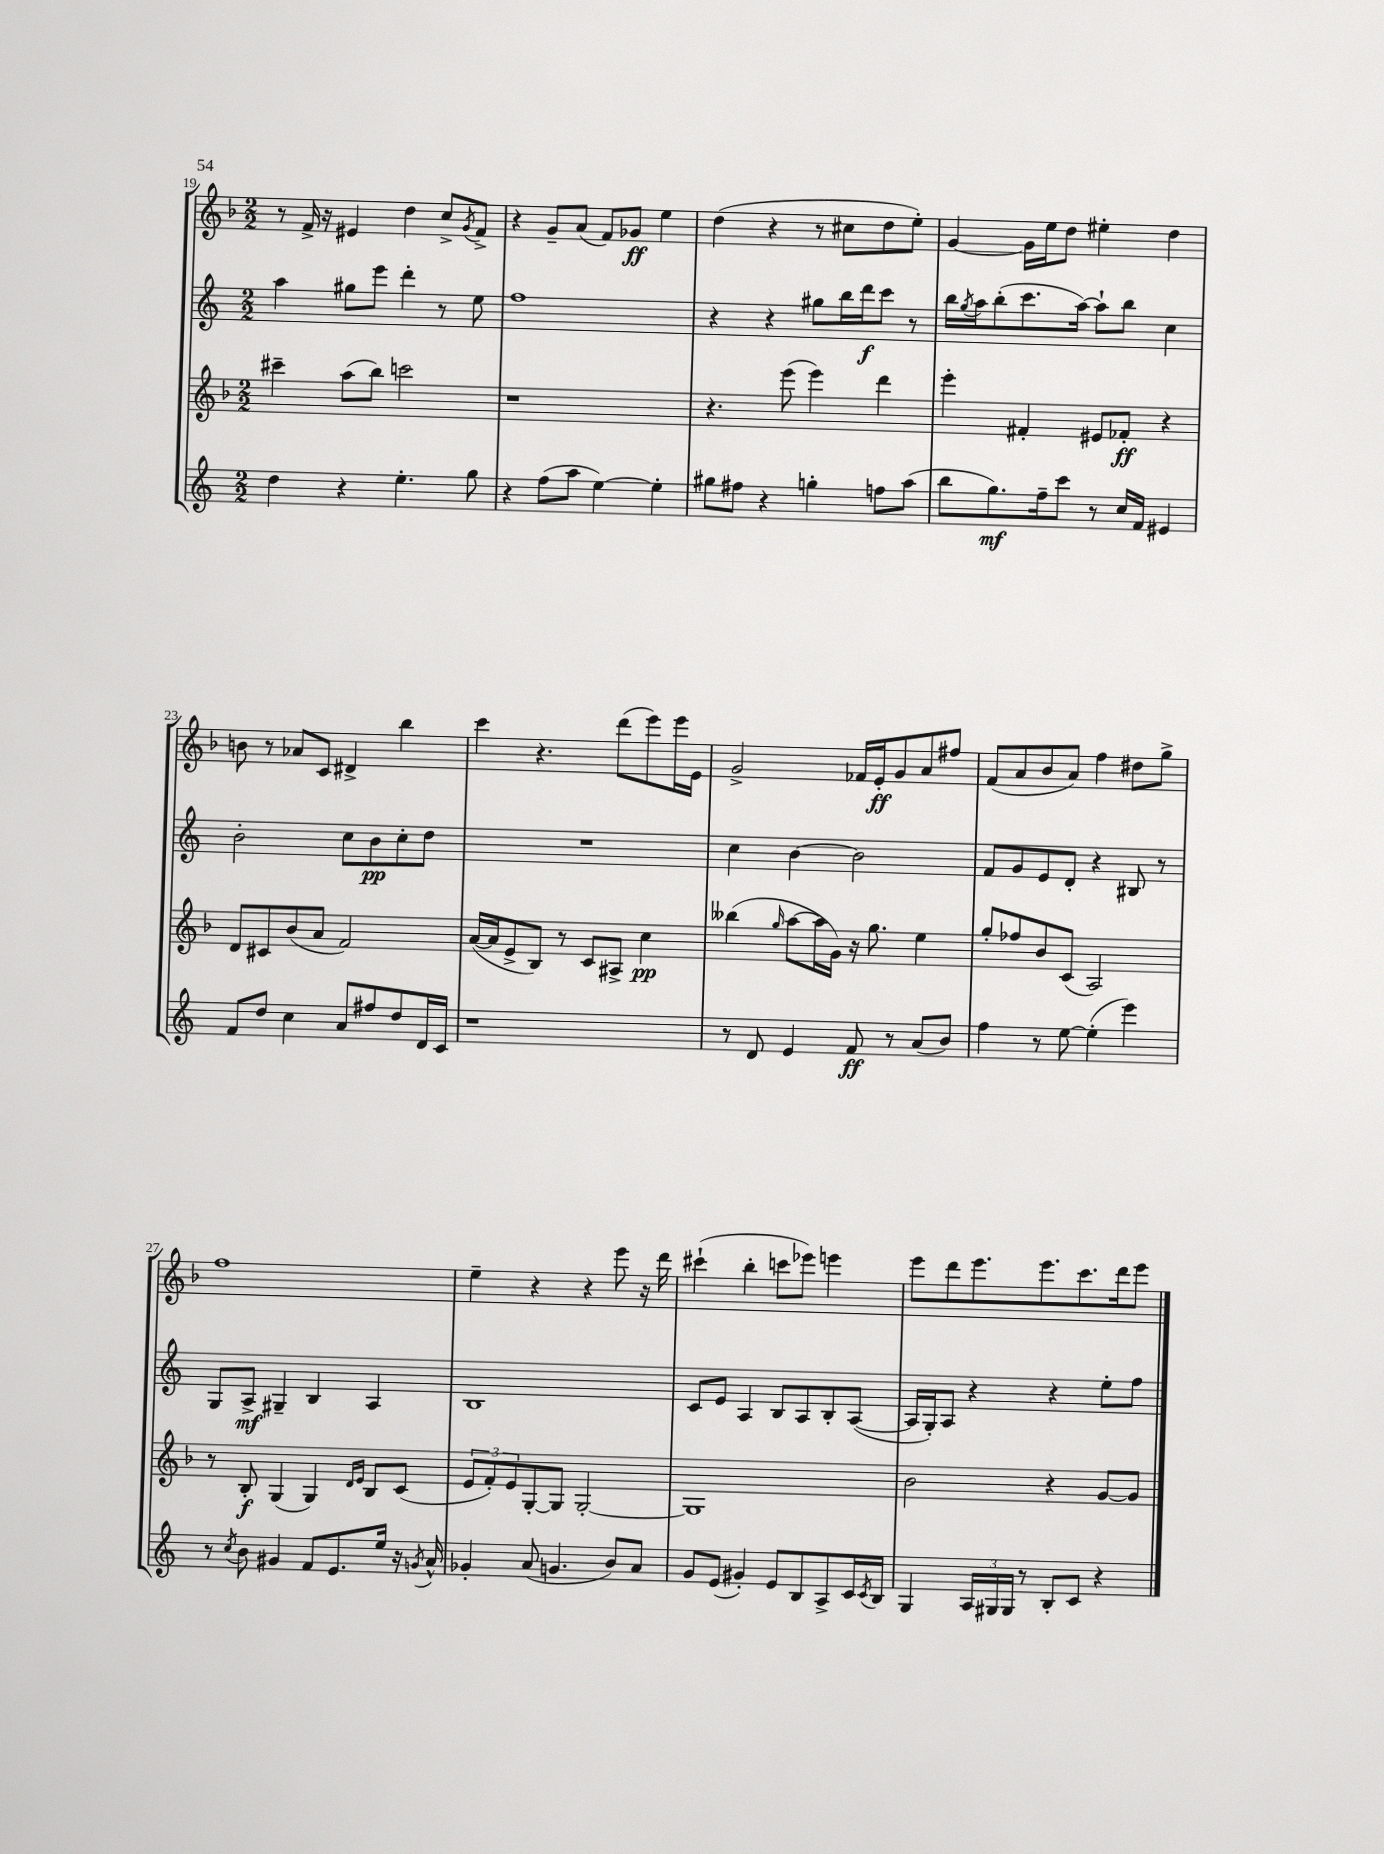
<<
\new StaffGroup <<
\new Staff = "s0" {
    \clef treble \key f \major \numericTimeSignature \time 2/2
    r8 f'16-> r16 eis'4 d''4 c''8-> \acciaccatura { g'8 } f'8-> |
    r4 g'8-- a'8( f'8) ges'8\ff e''4 |
    d''4( r4 r8 cis''8 d''8 e''8-.) |
    g'4~ g'16 e''16 d''8 eis''4-. d''4 |
    b'8 r8 aes'8 c'8 dis'4-> bes''4 |
    c'''4 r4. d'''8( e'''8) e'''16 e'16 |
    g'2-> fes'16 e'16-.\ff g'8 a'8 fis''8 |
    f'8( a'8 bes'8 a'8) f''4 dis''8 g''8-> |
    f''1 |
    e''4-- r4 r4 e'''8 r16 d'''16 |
    cis'''4-!( bes''4-. c'''8 ees'''8) e'''4 |
    e'''8 d'''8 e'''8. e'''8. c'''8. d'''16 e'''8 \bar "|." |
}
\new Staff = "s1" {
    \clef treble \key c \major \numericTimeSignature \time 2/2
    a''4 gis''8 e'''8 d'''4-. r8 e''8 |
    f''1 |
    r4 r4 gis''8 b''16 d'''16\f c'''8 r8 |
    b''16 \acciaccatura { g''8 } a''16 b''8-.( c'''8. a''16~) a''8-! b''8 c''4 |
    b'2-. c''8 b'8\pp c''8-. d''8 |
    R1 |
    c''4 b'4~ b'2 |
    f'8 g'8 e'8 d'8-. r4 bis8 r8 |
    g8 a8->\mf gis4-- b4 a4 |
    b1 |
    c'8 e'8 a4 b8 a8 b8-. a8~( |
    a16 g16-.) a8 r4 r4 e''8-. f''8 \bar "|." |
}
\new Staff = "s2" {
    \clef treble \key f \major \numericTimeSignature \time 2/2
    cis'''4-- a''8( bes''8) c'''2 |
    r1 |
    r4. e'''8( e'''4) d'''4 |
    e'''4-. fis'4-. eis'8 fes'8-.\ff r4 |
    d'8 cis'8 bes'8( a'8 f'2) |
    a'16~( a'16 e'8-> bes8) r8 c'8 ais8-> c''4\pp |
    beses''4( \grace { g''16 } a''8~ a''16 g'16) r16 g''8. e''4 |
    g''8-. fes''8 bes'8 c'8( a2) |
    r8 bes8-.\f g4( g4) \grace { d'16 e'16 } bes8 c'8( |
    \tuplet 3/2 { e'8 f'8-.) e'8 } g8~-. g8 g2~-. |
    g1 |
    bes'2 r4 g'8~ g'8 \bar "|." |
}
\new Staff = "s3" {
    \clef treble \key c \major \numericTimeSignature \time 2/2
    d''4 r4 e''4.-. g''8 |
    r4 f''8( a''8 e''4~) e''4-. |
    gis''8 fis''8 r4 g''4-. f''8 a''8( |
    b''8 g''8.\mf) f''16-- c'''8 r8 c''16 f'16 eis'4 |
    f'8 d''8 c''4 a'8 fis''8 d''8 d'16 c'16 |
    r1 |
    r8 d'8 e'4 f'8\ff r8 a'8( b'8) |
    f''4 r8 e''8~ e''4-.( e'''4) |
    r8 \acciaccatura { c''8 } b'8 gis'4 f'8 e'8. e''16 r16 \acciaccatura { g'8 } a'16-^ |
    ges'4-. a'8( g'4. b'8) a'8 |
    g'8 e'8( gis'4-.) e'8 b8 a8-> c'16 \acciaccatura { c'8 } b16 |
    g4 \tuplet 3/2 { a16 gis16 gis16 } r8 b8-. c'8 r4 \bar "|." |
}
>>
>>
\layout { \context { \Score currentBarNumber = #19 } }
